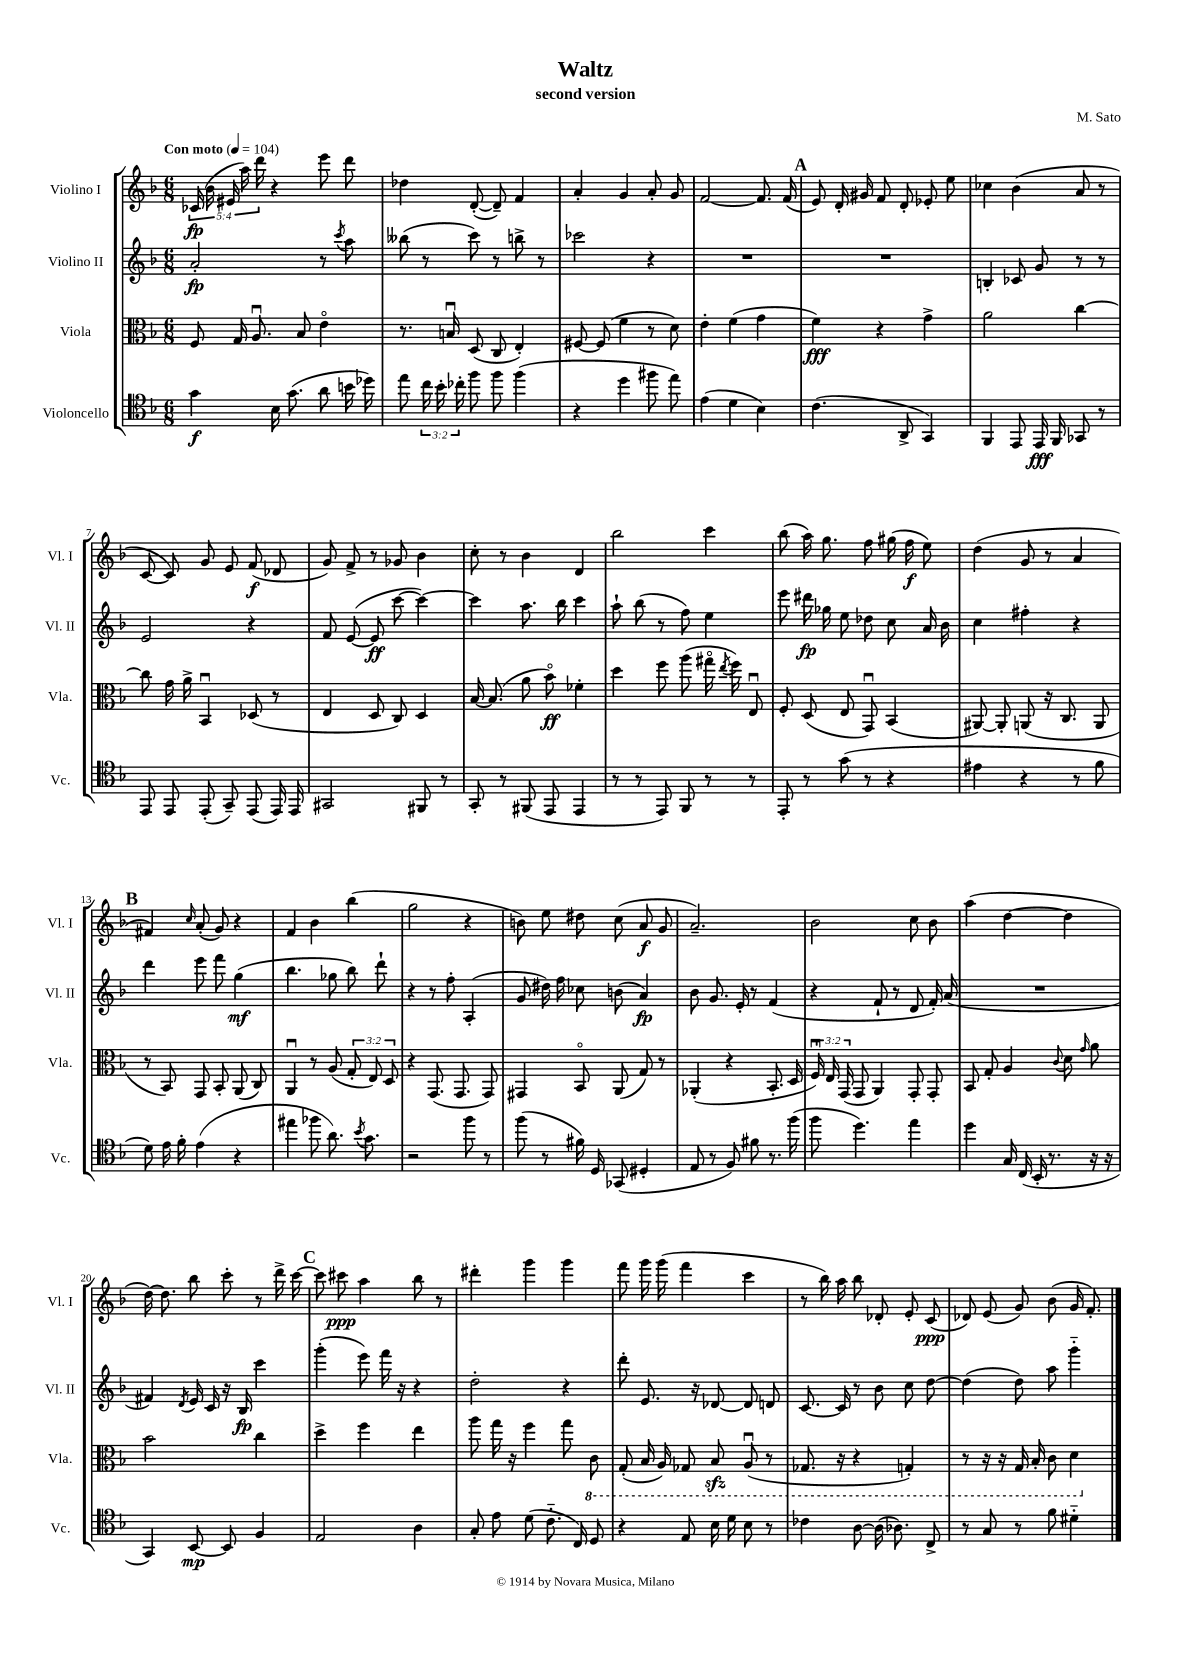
\header { title = "Waltz" composer = "M. Sato" subtitle = "second version" }
<<
\new StaffGroup <<
\new Staff = "s0" \with { instrumentName = "Violino I" shortInstrumentName = "Vl. I" } {
    \clef treble \key f \major \numericTimeSignature \time 6/8 \override Staff.TupletNumber.text = #tuplet-number::calc-fraction-text \tempo "Con moto" 4 = 104
    \autoBeamOff \tuplet 5/4 { ces'16\fp( bes'16 eis'16 a''16) d'''16 } r4 e'''8 d'''8 |
    des''4 d'8~-.( d'8--) f'4 |
    a'4-. g'4 a'8-. g'8 |
    f'2~ f'8. f'16( |
    \mark \markup { \bold "A" } e'8) d'16-. gis'16 f'8 d'8-. ees'8-. e''8 |
    ces''4 bes'4( a'8 r8 |
    c'8~ c'8) g'8 e'8 f'8\f( des'8 |
    g'8) f'8-> r8 ges'8 bes'4 |
    c''8-. r8 bes'4 d'4 |
    bes''2 c'''4 |
    bes''8( a''16) g''8. f''8 gis''16( f''16\f e''8) |
    d''4( g'8 r8 a'4 |
    \mark \markup { \bold "B" } fis'4) \grace { c''16 } a'8-.( g'8) r4 |
    f'4 bes'4 bes''4( |
    g''2 r4 |
    b'8) e''8 dis''8 c''8( a'8\f g'8 |
    a'2.--) |
    bes'2 c''8 bes'8 |
    a''4( d''4~ d''4 |
    d''16~) d''8. bes''8 c'''8-. r8 d'''16-> c'''16~ |
    \mark \markup { \bold "C" } c'''8 cis'''8\ppp a''4 bes''8 r8 |
    dis'''4-. g'''4 g'''4 |
    f'''8 g'''16 g'''16( f'''4 c'''4 |
    r8 bes''16) a''16 bes''8 des'8-. e'8-. c'8\ppp( |
    des'8) e'8( g'8) bes'8( g'16 f'8.-.) \bar "|." |
}
\new Staff = "s1" \with { instrumentName = "Violino II" shortInstrumentName = "Vl. II" } {
    \clef treble \key f \major \numericTimeSignature \time 6/8
    \autoBeamOff a'2-.\fp r8 \acciaccatura { c'''8 } a''8 |
    beses''8( r8 c'''8) r8 b''8-> r8 |
    ces'''2 r4 |
    R2. |
    \mark \markup { \bold "A" } R2. |
    b4-. ces'8 g'8 r8 r8 |
    e'2 r4 |
    f'8 e'8~( e'8\ff c'''8~ c'''4~) |
    c'''4 a''8. bes''16 c'''4 |
    a''8-! bes''8( r8 f''8) e''4 |
    e'''8 dis'''16\fp ges''16 e''8 des''8 c''8 a'16 bes'16 |
    c''4 fis''4-. r4 |
    \mark \markup { \bold "B" } d'''4 e'''8 f'''8 g''4\mf( |
    bes''4. ges''8 bes''8) d'''8-! |
    r4 r8 f''8-. a4-.( |
    g'8 dis''16) f''16 ces''8 b'8( a'4\fp) |
    bes'8 g'8. e'16-. r8 f'4( |
    r4 f'8-! r8 d'8 f'16-.) a'16( |
    R2. |
    fis'4) \acciaccatura { d'8 } e'16 c'16 r16 bes16\fp c'''4 |
    \mark \markup { \bold "C" } g'''4-.( e'''8) f'''16 r16 r4 |
    d''2-. r4 |
    d'''8-. e'8. r16 des'8~ des'8 d'8 |
    c'8.~ c'16 r8 bes'8 c''8 d''8~ |
    d''4( d''8) a''8 g'''4-_ \bar "|." |
}
\new Staff = "s2" \with { instrumentName = "Viola" shortInstrumentName = "Vla." } {
    \clef alto \key f \major \numericTimeSignature \time 6/8 \override Staff.TupletNumber.text = #tuplet-number::calc-fraction-text
    \autoBeamOff f8 g16 a8.\downbow bes8 e'4\flageolet |
    r8. b16\downbow d8( c8 e4-.) |
    fis8~ fis8( f'4 r8 d'8) |
    e'4-. f'4( g'4 |
    \mark \markup { \bold "A" } f'4\fff) r4 g'4-> |
    a'2 c''4~ |
    c''8 g'16 a'16-> bes,4\downbow des8( r8 |
    e4 d8 c8) d4 |
    bes16~ bes8.( a'8 bes'8\flageolet\ff) fes'4-. |
    d''4 f''8 a''8( gis''16\flageolet \acciaccatura { e''8 } f''16) e8\downbow |
    f8-. d8( e8 g,8\downbow) bes,4( |
    ais,8~) ais,8-. a,8( r16 c8. a,8 |
    \mark \markup { \bold "B" } r8 bes,8) g,8 bes,8-. a,8( c8) |
    a,4\downbow r8 a8( \tuplet 3/2 { g8-. e8) d8 } |
    r4 g,8.( g,8. g,8) |
    gis,4 bes,8\flageolet a,8( g8) r8 |
    aes,4-.( r4 bes,8.-. d16 |
    \tuplet 3/2 { f16\downbow) e16 g,16( } g,8 a,4) g,8-. g,8-. |
    bes,8 g8-. a4 \appoggiatura { c'8 } d'8 \grace { g'16 } a'8 |
    bes'2 c''4 |
    \mark \markup { \bold "C" } d''4-> f''4 e''4 |
    a''8 g''16 r16 f''4 g''8 \ottava #-1 c8 |
    g,8-.( bes,16 a,16) ges,8 bes,8\sfz a,8\downbow( r8 |
    ges,8. r16 r4 g,4-.) |
    r8 r16 r16 g,16 bes,16-. c8 d4 \ottava #0 \bar "|." |
}
\new Staff = "s3" \with { instrumentName = "Violoncello" shortInstrumentName = "Vc." } {
    \clef tenor \key f \major \numericTimeSignature \time 6/8 \override Staff.TupletNumber.text = #tuplet-number::calc-fraction-text
    \autoBeamOff g'4\f bes16 g'8.( a'8 b'16 des''16) |
    e''8 \tuplet 3/2 { c''16 bes'16-. ces''16-. } f''8 f''8 f''4( |
    r4 d''4 fis''8 e''8) |
    e'4( d'4 bes4) |
    \mark \markup { \bold "A" } c'4.( a,8-> g,4) |
    f,4 e,8 e,16\fff f,16 ges,8 r8 |
    e,8 e,8 e,8-.( g,8--) e,8( e,16) e,16 |
    gis,2 fis,8 r8 |
    g,8-. r8 fis,8( e,8 e,4 |
    r8 r8 e,8) f,8 r8 r8 |
    e,8-. r8 g'8( r8 r4 |
    eis'4 r4 r8 f'8 |
    \mark \markup { \bold "B" } d'8) e'16 f'16-. e'4( r4 |
    eis''4 fes''8 a'8.) \acciaccatura { bes'8 } g'8. |
    r2 f''8 r8 |
    f''8( r8 fis'16) d16 ges,8( dis4-. |
    e8 r8 f8) fis'8 r8. f''16( |
    f''8 d''4.) e''4 |
    d''4 g16 c16( bes,16-. r8. r16 r16 |
    g,4) bes,8~\mp bes,8 f4 |
    \mark \markup { \bold "C" } e2 a4 |
    g8-. e'8 d'8( c'8.-_ c16) d8 |
    r4 e8 bes16 d'16 bes8 r8 |
    ces'4 a8~ a16( aes8.) c8-> |
    r8 g8 r8 f'8 dis'4-_ \bar "|." |
}
>>
>>
